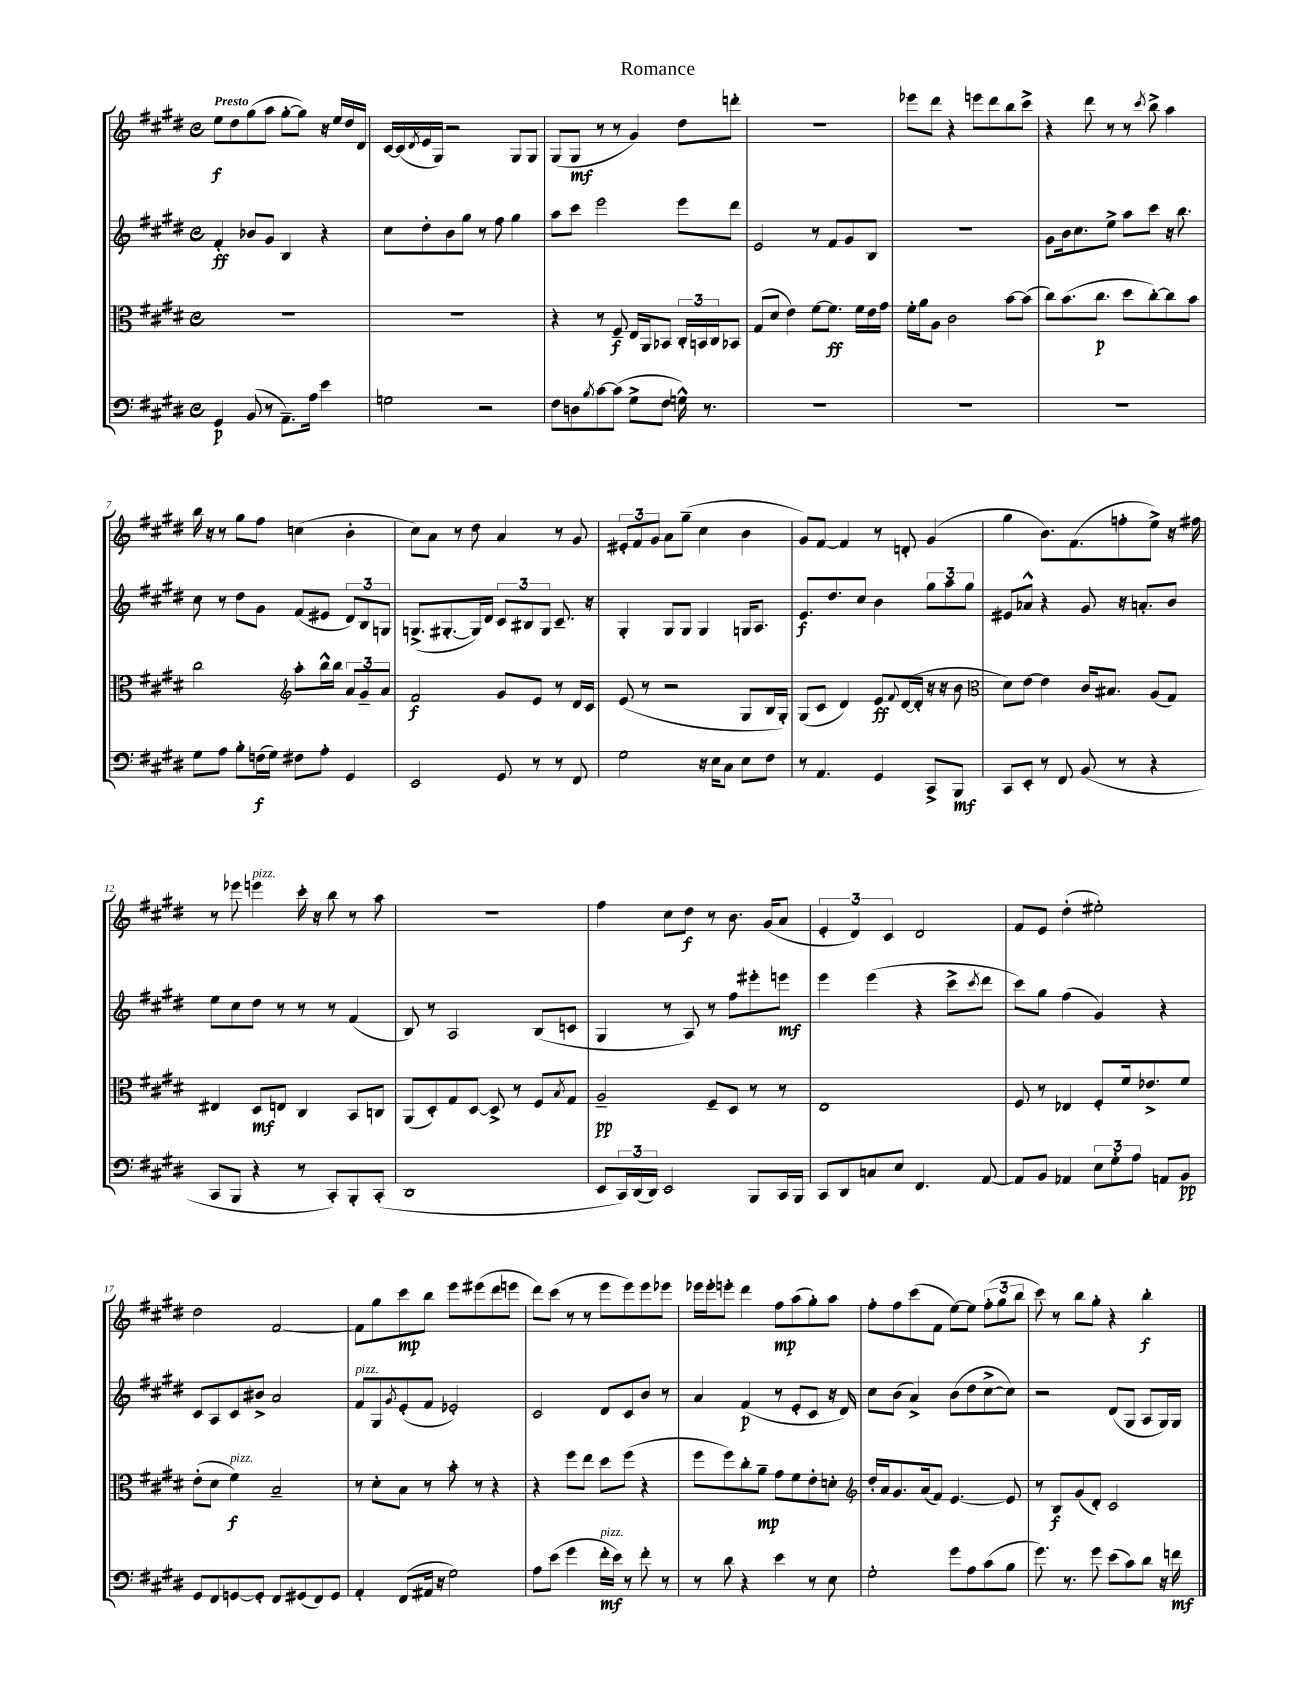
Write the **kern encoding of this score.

**kern	**kern	**kern	**kern
*staff4	*staff3	*staff2	*staff1
*clefF4	*clefC3	*clefG2	*clefG2
*k[f#c#g#d#]	*k[f#c#g#d#]	*k[f#c#g#d#]	*k[f#c#g#d#]
*M4/4	*M4/4	*M4/4	*M4/4
*met(c)	*met(c)	*met(c)	*met(c)
4GG#/	1r	4f#'/	8ee\L
.	.	.	8dd#\
(8BB/	.	8b-/L	(8gg#\
8r	.	8g#/J	8aa\J
8.AA~\L)	.	4B/	[8gg#'\L
.	.	.	8gg#\]J)
16A\Jk	.	.	.
4e\	.	4r	16r
.	.	.	16ee/LL
.	.	.	16dd#/
.	.	.	16d#/JJ
=	=	=	=
2G\	1r	8cc#\L	[16c#/LL
.	.	.	(16c#/]
.	.	.	8qd#/
.	.	8dd#'\	16e/
.	.	.	16G#/JJ)
.	.	8b\	2r
.	.	8gg#\J	.
2r	.	8r	.
.	.	8ff#\	.
.	.	4gg#\	8G#/L
.	.	.	8G#/J
=	=	=	=
8F#\L	4r	8aa\L	(8G#/L
8D\	.	8ccc#\J	8G#/J
8qB/	.	.	.
[8c#\	8r	2eee\	8r
(8c#\]J	8F#~/	.	8r
8G#^\L	16E/LL	.	4g#/)
.	16AA/J	.	.
8F#\J	8BB-/J	.	.
16G^^\)	24C#'/LL	8eee\L	8dd#\L
.	24BB/	.	.
8.r	.	.	.
.	24C#/J	.	.
.	8BB-/J	8ddd#\J	8ddd'\J
=	=	=	=
1r	(8G#/L	2e/	1r
.	8d#/J	.	.
.	4e\)	.	.
.	[8f#\L	8r	.
.	8.f#\]J	8f#/L	.
.	.	8g#/	.
.	16f#\LL	.	.
.	16e\	8B/J	.
.	16g#\JJ	.	.
=	=	=	=
1r	16f#'\LL	1r	8eee-\L
.	16a\J	.	.
.	8A\J	.	8ddd#\J
.	2c#\	.	4r
.	.	.	8eee\L
.	.	.	8ddd#\
.	[8b\L	.	8bb\
.	(8b\]J	.	8ccc#^\J
=	=	=	=
1r	8cc#\L)	8g#\L	4r
.	(8.b\	16b\k	.
.	.	8.cc#\	.
.	.	.	8ddd#\
.	8.cc#\J	.	.
.	.	8ee^\J	8r
.	8dd#\L	8aa\L	8r
.	.	.	8qccc#/
.	[8cc#'\)	8ccc#\J	8bb^\
.	8cc#\]	16r	4aa\
.	.	8.bb\	.
.	8b\J	.	.
=	=	=	=
8G#\L	2cc#\	8cc#\	16bb\
.	.	.	16r
8A\J	.	8r	8r
8B'\L	.	8dd#\L	8gg#\L
(16F\L	.	8g#\J	8ff#\J
16G#\JJ)	.	.	.
*	*clefG2	*	*
8F#\L	8aa'\L	(8f#/L	(4cc\
8A'\J	16bb^^\L	8e#/J	.
.	16bb\JJ	.	.
4GG#/	12a/L	12d#/L)	4b'\
.	12g#~/	12B/	.
.	12a/J	12G/J	.
=	=	=	=
2EE/	2f#/	(8.G^/L	8cc#\L)
.	.	.	8a\J
.	.	[8.G#'/	.
.	.	.	8r
.	.	16G#/]L)	8dd#\
.	.	16d#/JJ	.
8GG#/	8g#/L	12c#/L	4a/
.	.	12B#/	.
8r	8e/J	.	.
.	.	12G#/J	.
8r	8r	8.c#~/	8r
8FF#/	16d#/LL	.	8g#/
.	16c#/JJ	16r	.
=	=	=	=
2G#\	(8e/	4G#'/	12e#'/L
.	.	.	12f#/
.	8r	.	.
.	.	.	12g#/J
.	2r	8G#/L	8a\L
.	.	8G#/J	(8gg#~\J
16r	.	4G#/	4cc#\
16E\LK	.	.	.
8C#\J	.	.	.
8E\L	8G#/L	16G/LK	4b\
.	.	8.A/J	.
8F#\J	16B/L	.	.
.	16G#'/JJ)	.	.
=	=	=	=
8r	(8G#/L	8.e/L	8g#/L)
4.AA/	8c#/J	.	[8f#/J
.	.	8.dd#/	.
.	4d#/)	.	4f#/]
.	.	8cc#/J	.
4GG#/	8e/L	4b\	8r
.	8qqf#/	.	.
.	([16d#/L	.	8d'/
.	16d#'/]JJ	.	.
8CC#^/L	16r	12gg#\L	(4g#/
.	16r	.	.
.	.	12aa\	.
8BBB/J	8b\	.	.
.	.	12gg#\J	.
=	=	=	=
*	*clefC3	*	*
8CC#/L	8d#\L)	8e#/L	4gg#\
8EE'/J	[8e\J	8a-^^/J	.
8r	4e\]	4r	8.b\L)
8FF#/	.	.	.
.	.	.	(8.f#\
(8BB/	16c#/LK	8g#/	.
.	8.B#/J	.	.
8r	.	16r	8ff'\
.	.	8.a'/L	.
4r	(8A/L	.	8ee^\J)
.	8G#/J)	8b/J	16r
.	.	.	16ff#\
=	=	=	=
8CC#/L	4E#/	8ee\L	8r
8BBB/J	.	8cc#\	8eee-\
4r	8D#/L	8dd#\J	4eee\
.	8E/J	8r	.
8r	4C#/	8r	16ccc#'\
.	.	.	16r
8CC#'/L)	.	8r	8bb\
8BBB'/	8BB/L	(4f#/	8r
(8CC#'/J	8C/J	.	8aa\
=	=	=	=
1DD#	(8AA/L	8B/)	1r
.	8D#'/)	8r	.
.	8G#/	2A/	.
.	[8D#/J	.	.
.	8D#^/]	.	.
.	8r	.	.
.	8F#/L	(8B/L	.
.	8qB/	.	.
.	8G#/J	8c/J	.
=	=	=	=
8EE/L	2A~/	4G#/	4ff#\
24CC#/L)	.	.	.
(24DD#/	.	.	.
24DD#/JJ)	.	.	.
2EE/	.	8r	8cc#\L
.	.	8A/)	8dd#\J
.	8F#~/L	8r	8r
.	8D#/J	8ff#\L	8.b\
8BBB/L	8r	8eee#'\	.
.	.	.	(16g#/LK
16CC#/L	8r	8eee\J	8a/J
16BBB/JJ	.	.	.
=	=	=	=
8CC#/L	1E	4eee\	6e'/
8DD#/	.	.	.
.	.	.	6d#/)
8C/	.	(4eee\	.
.	.	.	6c#/
8E/J	.	.	.
4.FF#/	.	4r	2d#/
.	.	8ccc#^\L	.
.	.	8qccc#/	.
[8AA/	.	8ddd#\J	.
=	=	=	=
8AA/]L	8F#/	8ccc#\L)	8f#/L
8BB/J	8r	8gg#\J	8e/J
4AA-/	4E-/	(4ff#\	(4dd#'\
12E\L	8F#'/L	4g#/)	2ee#'\)
12G#'\	.	.	.
.	16f#/k	.	.
12A\J	.	.	.
.	8.e-^/	.	.
8AA/L	.	4r	.
8BB/J	8f#/J	.	.
=	=	=	=
8GG#/L	(8e'\L	8c#/L	2dd#\
8FF#/	8d#\J	8A/	.
[8GG/	4f#\)	8c#/	.
8GG'/]J	.	8b#^/J	.
8FF#/L	2B~/	2a/	[2f#/
(8GG#/	.	.	.
8FF#/)	.	.	.
8GG#/J	.	.	.
=	=	=	=
4AA'/	8r	8f#/L	8f#\]L
.	8d#'\L	8G#/	8gg#\
.	.	8qg#/	.
(8FF#/L	8B\J	(8e'/	8ccc#\
16AA#/Jk	8r	8f#/J	8bb\J
16r	.	.	.
2G#\)	8b'\	2e-'/)	8eee\L
.	8r	.	(8eee#\
.	4r	.	8ddd#\
.	.	.	8eee\J
=	=	=	=
8A\L	4r	2c#/	8ddd#\L)
(8e\J	.	.	(8ccc#\J
4g#\	8ff#\L	.	8r
.	8ee\J	.	8r
16f#'\LL	8dd#\L	8d#/L	8eee\L
16e\JJ)	.	.	.
8r	(8ff#\J	8c#/	8eee\)
8f#'\	4r	8b/J	8eee\
8r	.	8r	8eee-\J
=	=	=	=
8r	8ff#\L	4a/	16eee-\LL
.	.	.	16eee-'\J
8d#\	8ff#\)	.	8eee'\J
4r	8cc#'\	(4f#/	4ddd#\
.	8a~\J	.	.
4e\	8g#\L	8r	8ff#\L
.	8f#\	8e'/L	(8aa\
8r	8e'\	8c#/J	8gg#'\)
8E\	8d'\J	16r	8aa\J
.	.	16d#/)	.
=	=	=	=
*	*clefG2	*	*
2G#'\	16dd#'/LL	8cc#\L	8ff#'\L
.	16a/J	.	.
.	8.g#/	(8b\J	8ff#\
.	.	4a^/)	(8ccc#\
.	(16a/k	.	.
.	8f#/J)	.	8f#\J
8g#\L	[4.e/	(8b\L	[8ee\L)
8A\	.	8dd#\	8ee\]J
(8c#\	.	[8cc#^\	(12ff#'\L
.	.	.	12gg#\
8B\J	8e/]	8cc#\]J)	.
.	.	.	12bb\J
=	=	=	=
8.g#\)	8r	2r	8ccc#\)
.	8B/L	.	8r
8.r	.	.	.
.	(8g#/	.	8bb\L
8g#\	8d#'/J)	.	8gg#'\J
(8e\L	2c#/	(8d#/L	4r
8c#\)	.	8G#/J	.
8d#\J	.	8A/L	4bb'\
16r	.	16G#/L)	.
16f\	.	16G#/JJ	.
==	==	==	==
*-	*-	*-	*-
